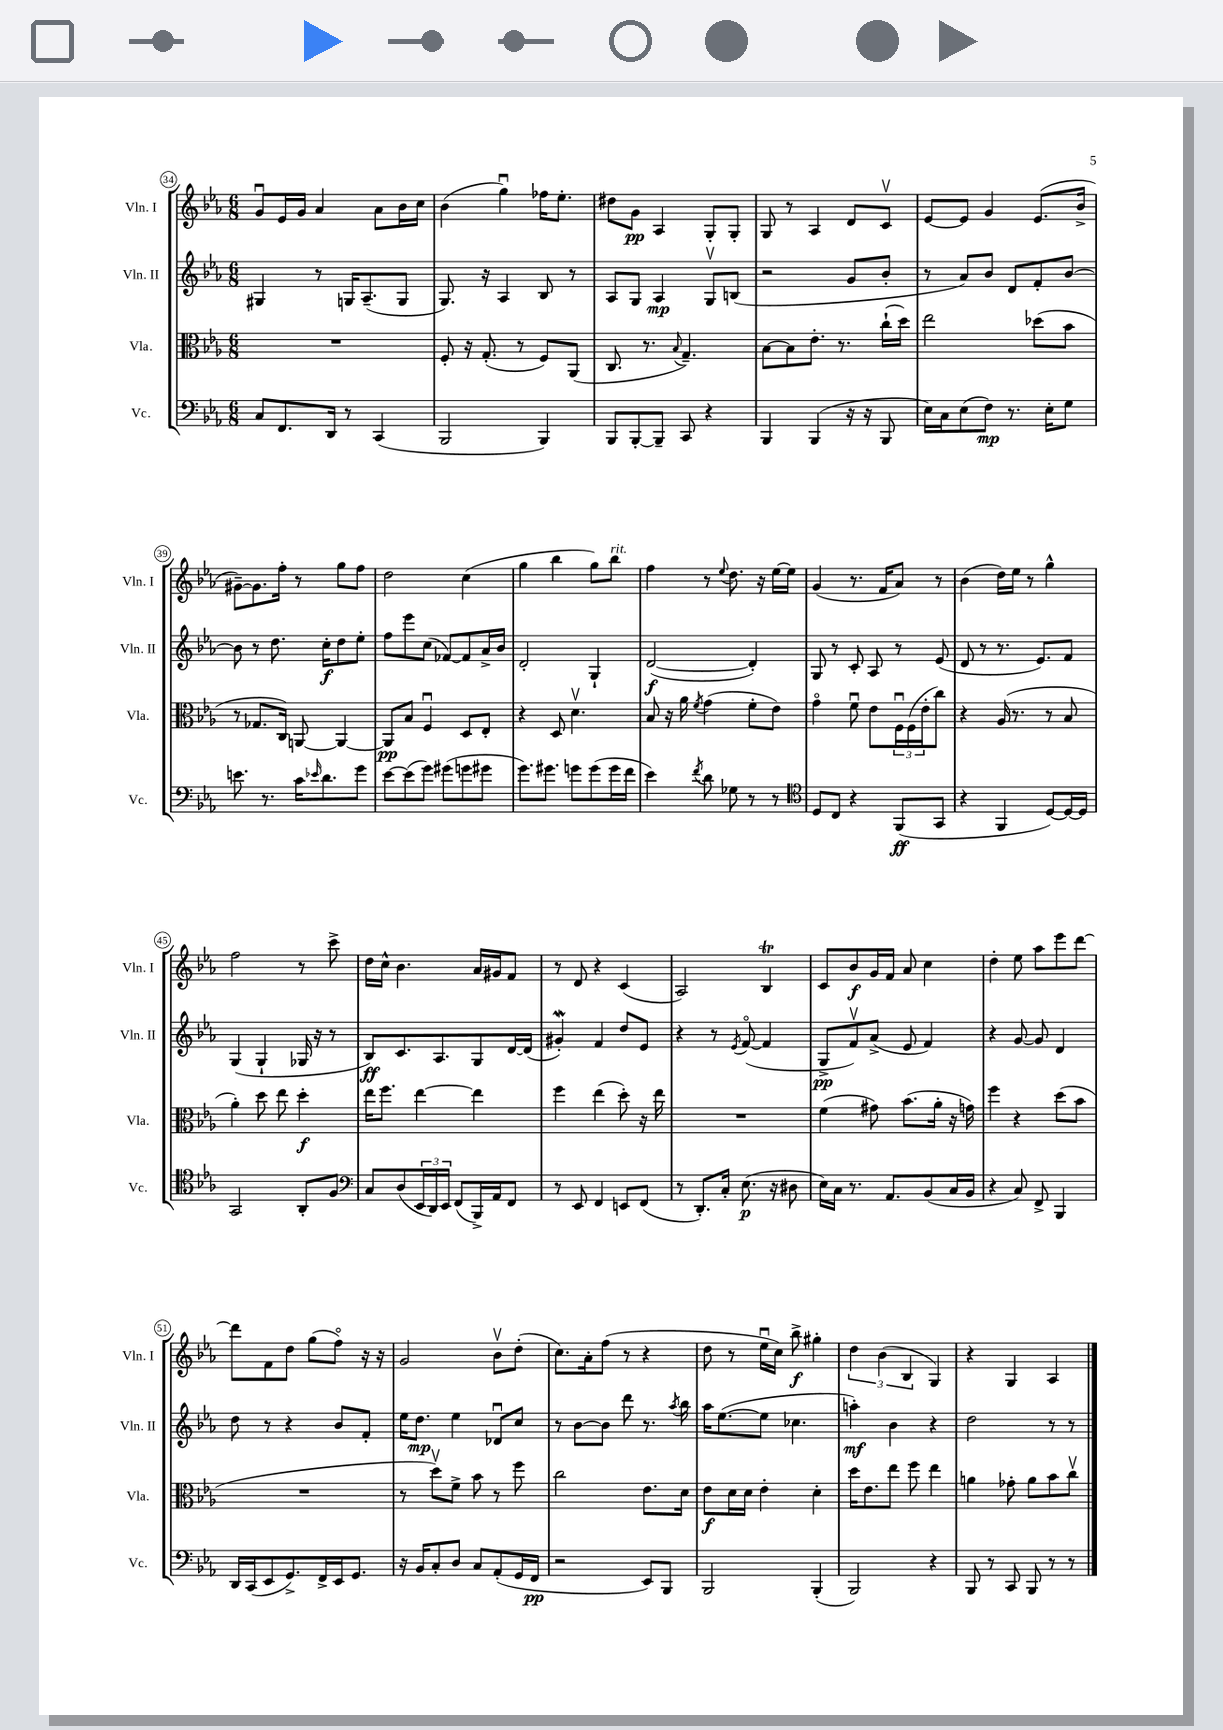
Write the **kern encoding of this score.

**kern	**kern	**kern	**kern
*staff4	*staff3	*staff2	*staff1
*clefF4	*clefC3	*clefG2	*clefG2
*k[b-e-a-]	*k[b-e-a-]	*k[b-e-a-]	*k[b-e-a-]
*M6/8	*M6/8	*M6/8	*M6/8
8C	2.r	4G#	8gu
8.FF	.	.	16e-
.	.	.	16g
.	.	8r	4a-
16DD	.	.	.
8r	.	16G	.
.	.	(8.A-~	.
(4CC	.	.	8a-
.	.	8G	16b-
.	.	.	16cc
=	=	=	=
2BBB-	8F'	8.G)	(4b-
.	16r	.	.
.	(8.G'	16r	.
.	.	4A-	4ggu)
.	8r	.	.
4BBB-)	8F)	8B-	16ff-
.	.	.	8.ee-'
.	(8AA-	8r	.
=	=	=	=
8BBB-	8.C	8A-	8dd#
[8BBB-'	.	8G	8g
.	8.r	.	.
8BBB-~]	.	4A-	4A-
.	8qqB-	.	.
8CC	4.G~)	.	.
4r	.	8Gv	8G'
.	.	(8B	8G'
=	=	=	=
4BBB-	[8B-	2r	8G
.	8B-]	.	8r
(4BBB-	8.e-'	.	4A-
.	8.r	.	.
16r	.	8g	8d
16r	.	.	.
8BBB-	(16cc`	8b-'	8cv
.	16dd)	.	.
=	=	=	=
16E-)	2ee-	8r	[8e-
16C	.	.	.
(8E-	.	8a-)	8e-]
8F)	.	8b-	4g
8.r	.	8d	.
.	(8dd-	8f'	(8.e-
16E-'	.	.	.
8G	8b-	[8b-	.
.	.	.	16b-^
=	=	=	=
8.e	8r	8b-]	[8g#~)
.	8.G-	8r	8.g#]
8.r	.	.	.
.	.	8.dd	.
.	16C)	.	16ff'
16c	[8AA	.	8r
16qqe-	.	.	.
8.d	.	16cc'	.
.	4AA_	8dd	8gg
8g	.	8ee-'	8ff
=	=	=	=
[8e-	8AA]	8ff	2dd
(8e-]	8B-	8eee-	.
8g)	4Fu	(8cc	.
(8g#	.	[8f-)	.
8g	8D	8f-]	(4cc
8g#	8E-'	16a-^	.
.	.	16b-	.
=	=	=	=
8.g)	4r	2d'	4gg
8.g#	.	.	.
.	8D	.	4bb-
8g	4.dv	.	.
(8g	.	4G`	8gg)
16g	.	.	8bb-
16f	.	.	.
=	=	=	=
4e-)	8B-	([2d	4ff
.	16r	.	.
.	16a-	.	.
8qf	8qf	.	.
8d	(4g	.	8r
.	.	.	8qqee-
8G-	.	.	8.dd
8r	8f'	4d'])	.
.	.	.	16r
8r	8e-)	.	[16ee-
.	.	.	16ee-]
=	=	=	=
*clefC4	*	*	*
8D	4go	8G	(4g
8C	.	8r	.
4r	8fu	8c'	8.r
.	8e-	8A-	.
.	.	.	16f
(8FF	24Fu	8r	8a-)
.	(24F	.	.
.	24e-'	.	.
8GG	8cc)	(8e-	8r
=	=	=	=
4r	4r	8d	(4b-
.	.	8r	.
4FF	(16A-	8.r	16dd)
.	8.r	.	16ee-
.	.	.	8r
.	.	8.e-)	.
[8D)	8r	.	4gg^^
16D_	8B-	8f	.
16D]	.	.	.
=	=	=	=
2GG	4a-')	(4G	2ff
.	8dd	4G`	.
.	8ee-	.	.
8AA-'	4dd'	16G-	8r
.	.	16r	.
8F	.	8r	8ccc^
=	=	=	=
*clefF4	*	*	*
8C	16ee-	8B-)	16dd
.	8.ff	.	16cc^^
(8D	.	8.c	4.b-
24EE-	[4ee-	.	.
24DD)	.	.	.
.	.	8.A-	.
24EE-	.	.	.
(8FF	.	.	.
16BBB-^)	4ee-]	8G	16a-
16AA-	.	.	16g#
8FF	.	[16d	8f
.	.	(16d]	.
=	=	=	=
8r	4ff	4g#')	8r
8EE-	.	.	8d
4FF	(4ee-	4f	4r
8EE	8dd')	8dd	(4c
(8FF	16r	8e-	.
.	16ee-	.	.
=	=	=	=
8r	2.r	4r	2A-)
8.DD')	.	.	.
.	.	8r	.
16C'	.	.	.
.	.	8qe-	.
(8.E-	.	([8fo	.
.	.	4f]	4B-
16r	.	.	.
8D#	.	.	.
=	=	=	=
16E-)	(4f	8G^	8c
16C	.	.	.
8.r	.	8fv)	8b-
.	8g#)	(8a-^	16g
8.AA-	.	.	16f
.	(8.b-	8e-	8a-
(8BB-	.	4f)	4cc
.	16a-'	.	.
16C	16r	.	.
16BB-	16g)	.	.
=	=	=	=
4r	4ff	4r	4dd'
8C)	4r	[8g	8ee-
8FF^	.	8g]	8aa-
4BBB-	(8dd	4d	8eee-
.	8b-	.	[8ddd
=	=	=	=
16DD	2.r	8dd	8ddd]
(16CC	.	.	.
8EE-	.	8r	8f
8.GG^)	.	4r	8dd
.	.	.	(8gg
16FF^	.	.	.
16EE-	.	8b-	8ffo)
8.GG	.	.	.
.	.	8f'	16r
.	.	.	16r
=	=	=	=
16r	8r	16ee-	2g
16BB-	.	8.dd	.
8C'	8ddv)	.	.
8D	8f^	4ee-	.
8C	8b-	.	.
(8AA-'	8r	8d-u	8b-v
16GG	8ff	8cc	(8dd'
16FF	.	.	.
=	=	=	=
2r	2cc	8r	8.cc)
.	.	[8b-	.
.	.	.	16a-'
.	.	8b-]	(8ff
.	.	8ddd	8r
8EE-)	8.e-	8.r	4r
8BBB-	.	.	.
.	.	8qaa-	.
.	16d	16bb-	.
=	=	=	=
2BBB-	8e-	16aa-	8dd
.	.	([8.ee-	.
.	16d	.	8r
.	16d	.	.
.	4e-'	8ee-]	16ee-u
.	.	.	16cc)
.	.	4.cc-	8bb-^
(4BBB-'	4d'	.	4gg#'
=	=	=	=
2BBB-)	16dd	4aa')	6dd
.	8.e-	.	.
.	.	.	(6b-
.	8ee-	4b-	.
.	.	.	6B-
.	8ff	.	.
4r	4ee-	4r	4G)
=	=	=	=
8BBB-	4a	2dd	4r
8r	.	.	.
8CC	8g-'	.	4G
8BBB-	8a	.	.
8r	8b-	8r	4A-
8r	8ccv	8r	.
==	==	==	==
*-	*-	*-	*-
